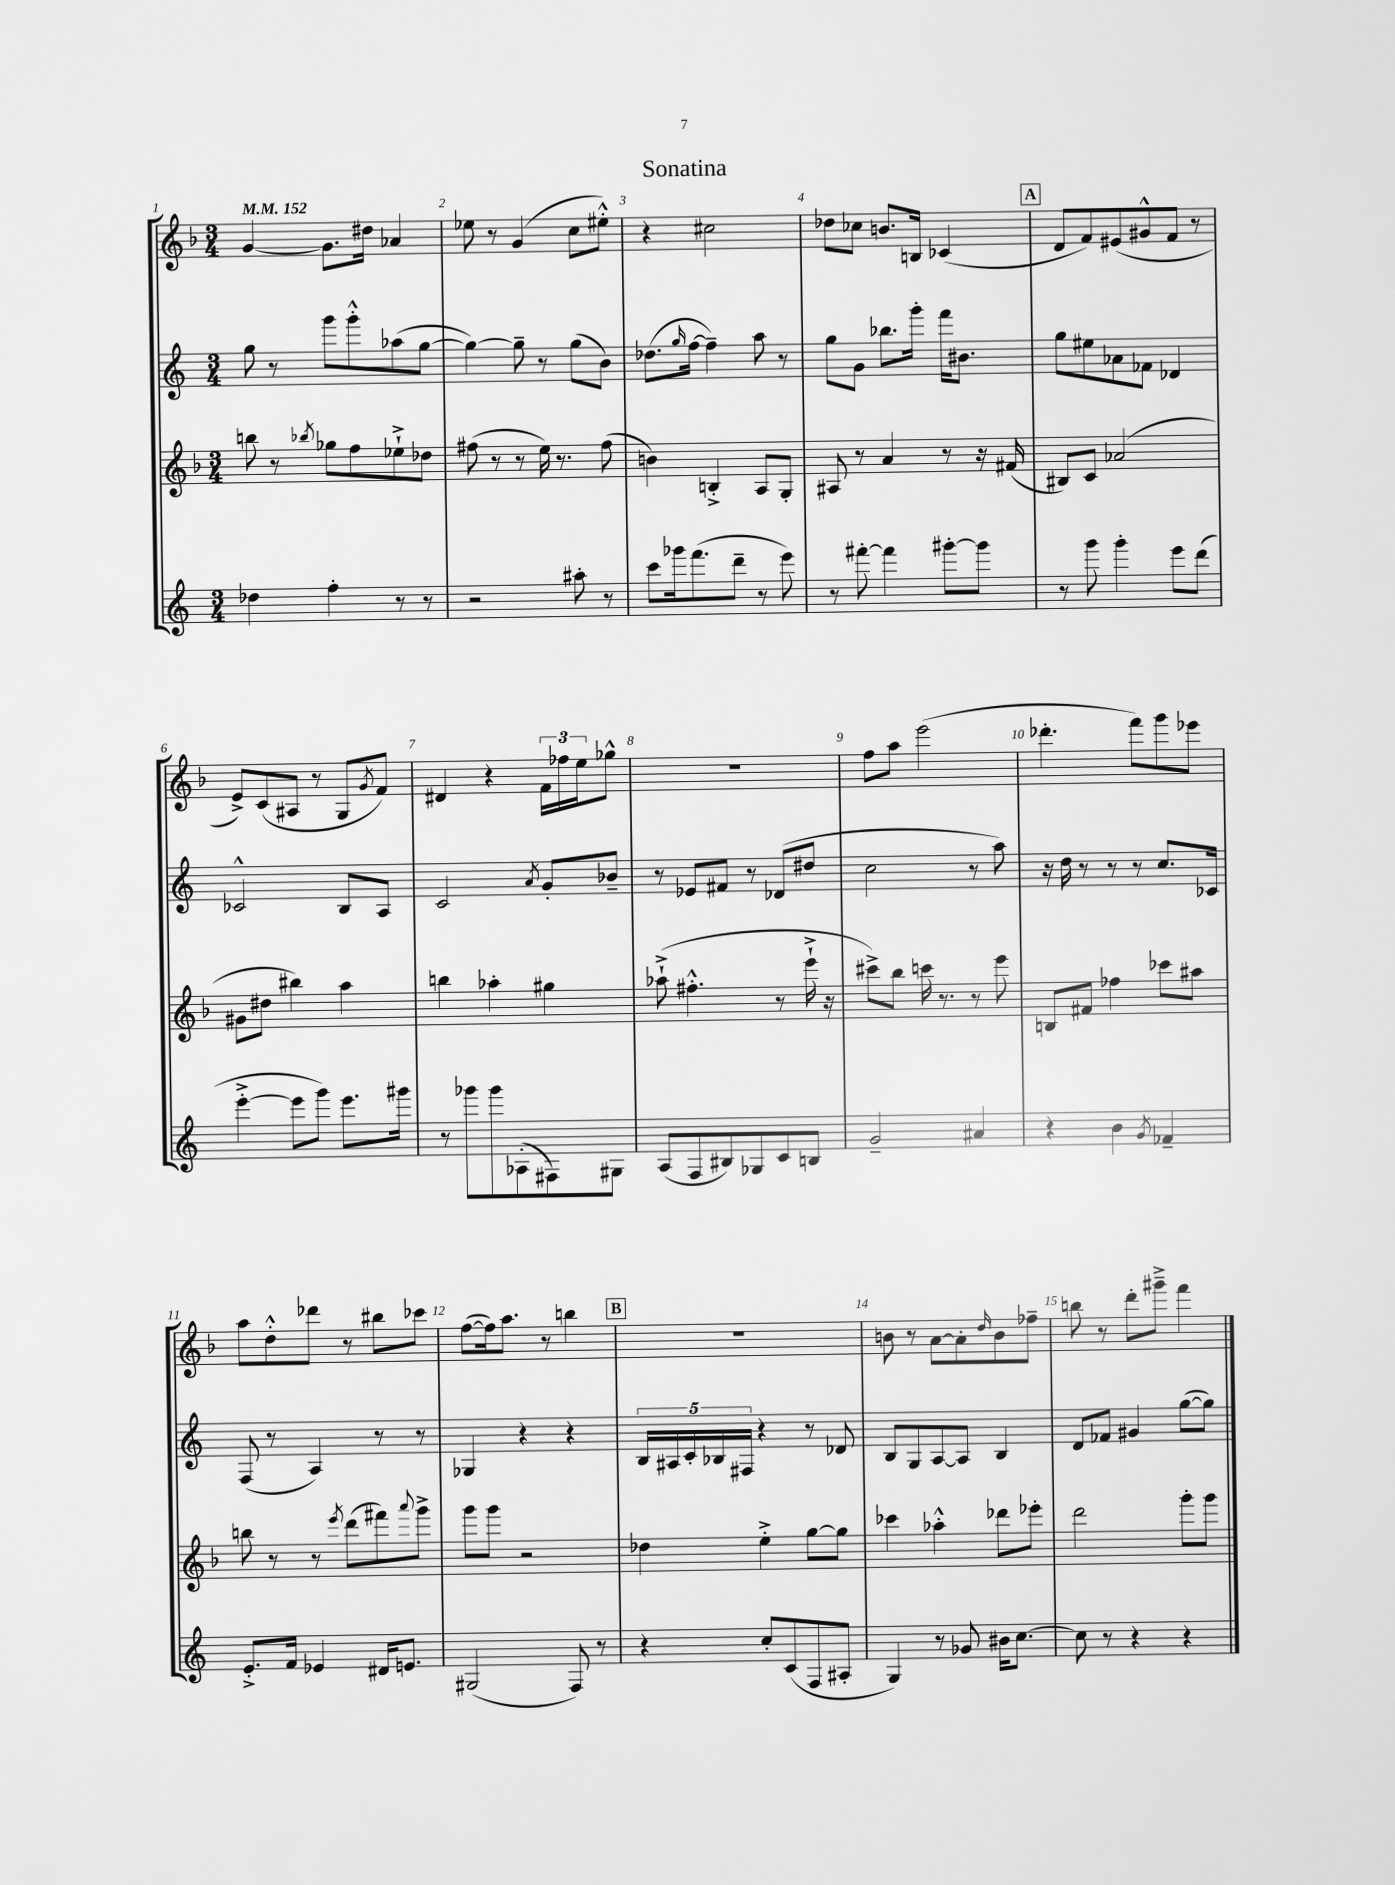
\header { title = "Sonatina" }
<<
\new StaffGroup <<
\new Staff = "s0" {
    \clef treble \key f \major \numericTimeSignature \time 3/4 \tempo 4 = 152
    g'4~ g'8. dis''16 aes'4 |
    ees''8 r8 g'4( c''8 eis''8-.-^) |
    r4 cis''2 |
    des''8 ces''8 b'8. b16 ces'4( |
    \mark \markup { \box "A" } d'8 f'8) eis'8( gis'8-^ f'8 r8 |
    e'8->) c'8( ais8 r8 g8 \acciaccatura { g'8 } f'8) |
    dis'4 r4 \tuplet 3/2 { f'16 fes''16 e''16 } ges''8-^ |
    R2. |
    f''8 a''8 e'''2( |
    des'''4.-. f'''8) g'''8 ees'''8 |
    a''8 d''8-.-^ des'''8 r8 bis''8 ces'''8 |
    f''8~( f''16) a''8. r8 b''4 |
    \mark \markup { \box "B" } R2. |
    b'8 r8 a'8~ a'8-. \grace { d''16 } b'8 fes''8-- |
    b''8 r8 d'''8-. gis'''8---> f'''4 \bar "|." |
}
\new Staff = "s1" {
    \clef treble \key c \major \numericTimeSignature \time 3/4
    g''8 r8 g'''8 g'''8-.-^ aes''8( g''8~ |
    g''4~) g''8-- r8 g''8( b'8) |
    des''8.( \grace { g''16 } f''16~ f''4--) a''8 r8 |
    g''8 g'8 bes''8. g'''16-. f'''16 bis'8. |
    \mark \markup { \box "A" } g''8 eis''8 aes'8 fes'8 des'4 |
    ces'2-^ b8 a8 |
    c'2 \acciaccatura { a'8 } g'8-. bes'8-- |
    r8 ees'8 fis'8 r8 des'8( dis''8 |
    c''2 r8 a''8) |
    r16 d''16 r8 r8 r8 c''8. ces'16 |
    f8( r8 a4) r8 r8 |
    ges4 r4 r4 |
    \mark \markup { \box "B" } \tuplet 5/4 { b16 ais16 c'16-. bes16 fis16 } r4 r8 des'8 |
    b8 g8 a8~ a8 b4 |
    d'8 fes'8 gis'4 g''8~( g''8) \bar "|." |
}
\new Staff = "s2" {
    \clef treble \key f \major \numericTimeSignature \time 3/4
    b''8 r8 \acciaccatura { bes''8 } ges''8 f''8 ees''8-!-> des''8 |
    fis''8( r8 r8 e''16) r8. fis''8( |
    b'4) b4-.-> a8 g8-. |
    ais8 r8 a'4 r8 r16 fis'16( |
    \mark \markup { \box "A" } bis8) c'8 aes'2( |
    gis'8 dis''8 bis''4) a''4 |
    b''4 aes''4-. gis''4 |
    aes''8-!->( fis''4.-.-^ r8 e'''16-!-> r16 |
    cis'''8->) bes''8 c'''16 r8. r8 e'''8 |
    b8 fis'8 fes''4 ces'''8 ais''8 |
    b''8 r8 r8 \acciaccatura { e'''8 } d'''8( fis'''8) \appoggiatura { a'''8 } g'''8-> |
    g'''8 g'''8 r2 |
    \mark \markup { \box "B" } des''4 e''4-.-> g''8~ g''8 |
    ces'''4 aes''4-.-^ des'''8 ees'''8-. |
    d'''2 g'''8-. g'''8 \bar "|." |
}
\new Staff = "s3" {
    \clef treble \key c \major \numericTimeSignature \time 3/4
    des''4 f''4-. r8 r8 |
    r2 ais''8-. r8 |
    c'''8 ges'''16 f'''8.( d'''8-- r8 e'''8) |
    r8 fis'''8~-. fis'''4 gis'''8~-. gis'''8 |
    \mark \markup { \box "A" } r8 g'''8 g'''4-. e'''8 d'''8( |
    e'''4~-.-> e'''8 g'''8) e'''8. gis'''16 |
    r8 ges'''8 ges'''8 aes8-.( fis8) gis8 |
    a8( f8 bis8) ges8 c'8 b8 |
    g'2-- ais'4 |
    r4 b'4 \acciaccatura { g'8 } fes'4-- |
    e'8.-.-> f'16 ees'4 dis'16 e'8. |
    gis2( f8) r8 |
    \mark \markup { \box "B" } r4 c''8-. c'8( f8 ais8-. |
    g4) r8 ges'8 bis'16 c''8.~ |
    c''8 r8 r4 r4 \bar "|." |
}
>>
>>
\layout { \context { \Score \override BarNumber.break-visibility = ##(#f #t #t) barNumberVisibility = #all-bar-numbers-visible } }
